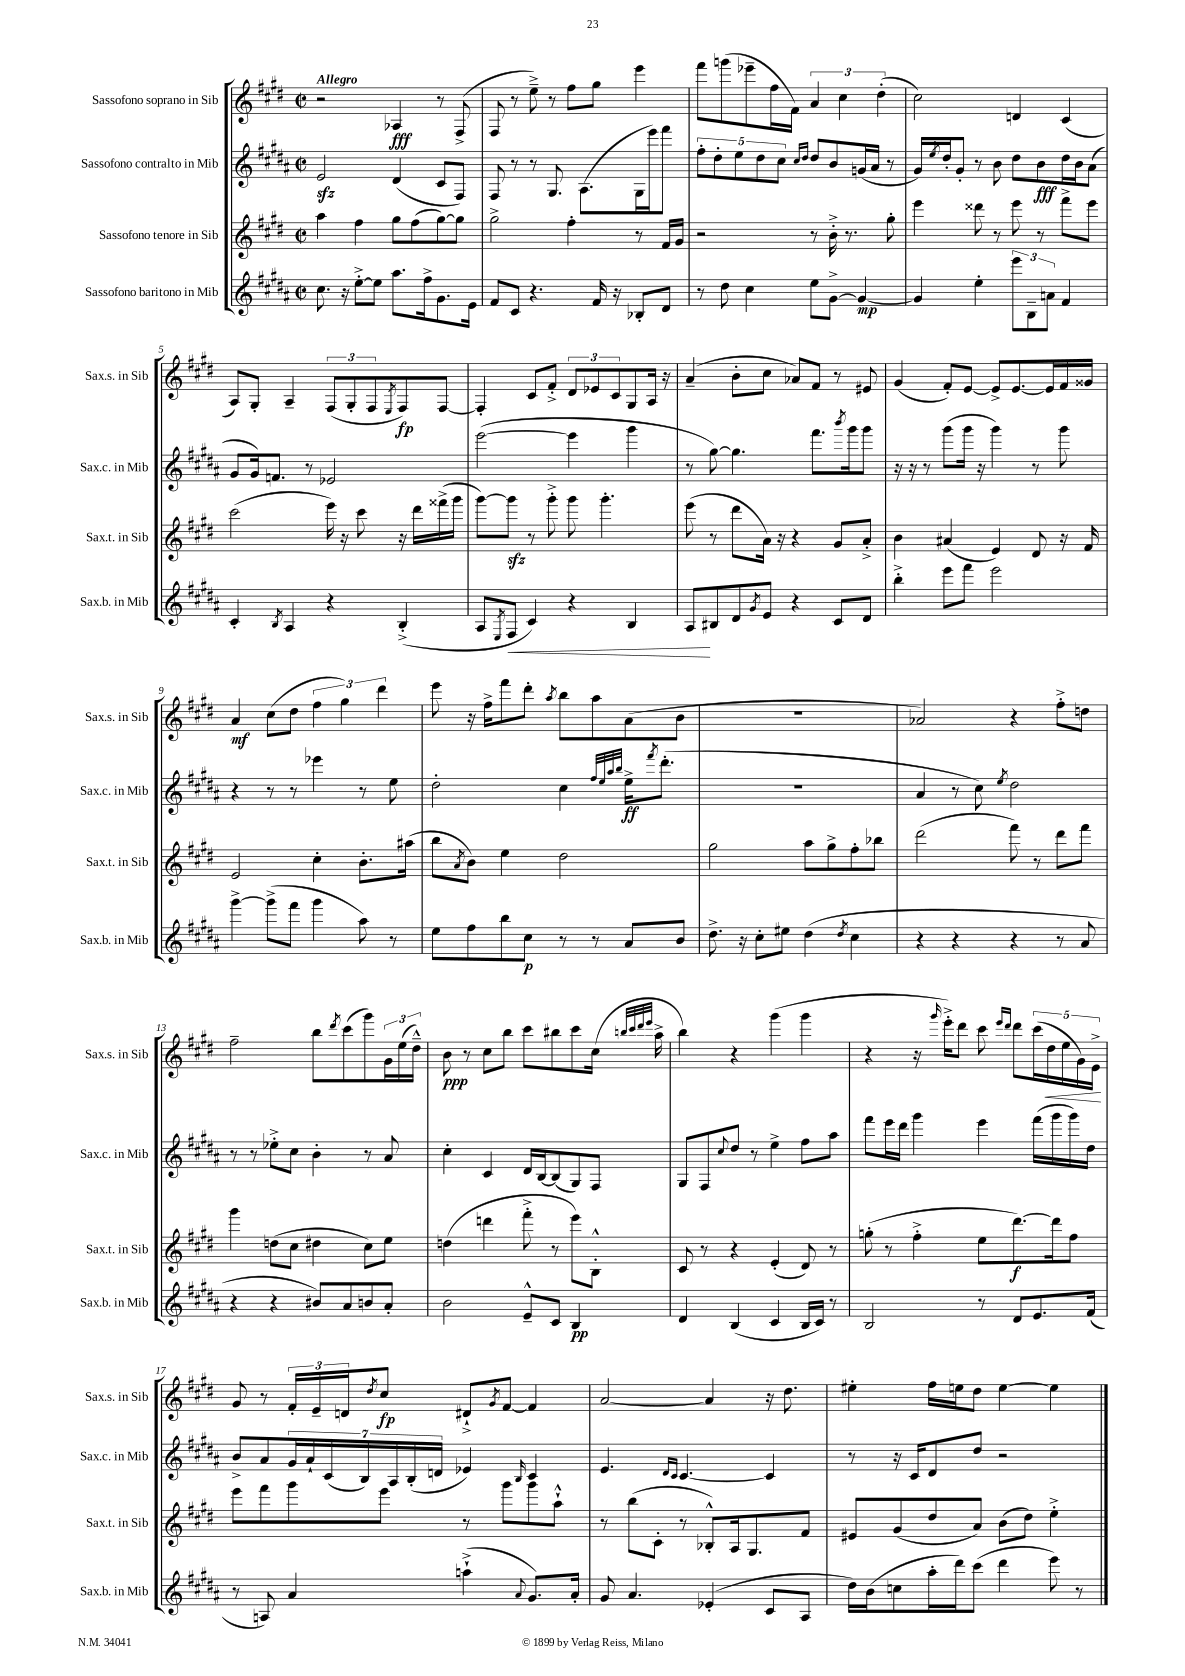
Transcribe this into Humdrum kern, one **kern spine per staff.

**kern	**dynam	**kern	**dynam	**kern	**dynam	**kern	**dynam
*part4	*part4	*part3	*part3	*part2	*part2	*part1	*part1
*staff4	*staff4	*staff3	*staff3	*staff2	*staff2	*staff1	*staff1
*I"Sassofono baritono in Mib	*	*I"Sassofono tenore in Sib	*	*I"Sassofono contralto in Mib	*	*I"Sassofono soprano in Sib	*
*I'Sax.b. in Mib	*	*I'Sax.t. in Sib	*	*I'Sax.c. in Mib	*	*I'Sax.s. in Sib	*
*clefG2	*	*clefG2	*	*clefG2	*	*clefG2	*
*k[f#c#g#d#a#]	*	*k[f#c#g#d#]	*	*k[f#c#g#d#a#]	*	*k[f#c#g#d#]	*
*M2/2	*	*M2/2	*	*M2/2	*	*M2/2	*
*met(c|)	*	*met(c|)	*	*met(c|)	*	*met(c|)	*
=1	=1	=1	=1	=1	=1	=1	=1
!	!	!	!	!	!	!LO:TX:a:B:t=Allegro	!
8.cc#\	.	4aa\	.	2ezz/	.	2r	.
16r	.	.	.	.	.	.	.
[8ee'^\L	.	4ff#\	.	.	.	.	.
8ee\J]	.	.	.	.	.	.	.
8.aa#\L	.	8gg#\L	.	(4d#/	.	4A-X/	fff
.	.	(8ff#\	.	.	.	.	.
16ff#^\k	.	.	.	.	.	.	.
8.g#\	.	[8gg#\)	.	8c#/L	.	8r	.
.	.	8gg#\J]	.	8F#/J)	.	(8F#^/	.
16e\Jk	.	.	.	.	.	.	.
=2	=2	=2	=2	=2	=2	=2	=2
8f#/L	.	2gg#^\	.	8F#/	.	8F#/	.
8c#/J	.	.	.	8r	.	8r	.
4.r	.	.	.	8r	.	8ee~^\)	.
.	.	.	.	8.G#/	.	8r	.
.	.	4ff#'\	.	.	.	8ff#\L	.
.	.	.	.	(8.A#\L	.	.	.
16f#/	.	.	.	.	.	8gg#\J	.
16r	.	.	.	.	.	.	.
8B-X'/L	.	8r	.	16G#\L	.	4eee\	.
.	.	.	.	16eee\J)	.	.	.
8d#/J	.	16f#/LL	.	8fff#\J	.	.	.
.	.	16g#/JJ	.	.	.	.	.
=3	=3	=3	=3	=3	=3	=3	=3
8r	.	2r	.	10ff#'\L	.	8fff#\L	.
.	.	.	.	10dd#'\	.	.	.
8dd#\	.	.	.	.	.	(8gggn\	.
.	.	.	.	10ee\	.	.	.
4cc#\	.	.	.	.	.	8eee-X~\	.
.	.	.	.	10dd#\	.	.	.
.	.	.	.	.	.	16ff#\L	.
.	.	.	.	10cc#\J	.	.	.
.	.	.	.	.	.	16f#\JJ)	.
.	.	.	.	16qqcc#/LL	.	.	.
.	.	.	.	16qqdd#/JJ	.	.	.
8ee\L	.	8r	.	8dd#/L	.	6a/	.
[8g#^\J	.	16b'^\	.	8b/	.	.	.
.	.	.	.	.	.	6cc#\	.
.	.	8.r	.	.	.	.	.
4g#/_	mp	.	.	(16gn/L	.	.	.
.	.	.	.	16a#/JJ	.	.	.
.	.	.	.	.	.	(6dd#'\	.
.	.	8gg#'\	.	8r	.	.	.
=4	=4	=4	=4	=4	=4	=4	=4
4g#/]	.	4eee\	.	16g#/LL)	.	2cc#\)	.
.	.	.	.	8qee/	.	.	.
.	.	.	.	16dd#'/J	.	.	.
.	.	.	.	8g#'/J	.	.	.
4ee'\	.	8ddd##X\	.	8r	.	.	.
.	.	8r	.	8b\	.	.	.
12eee\L	.	8eee\	.	8dd#\L	.	4dn/	.
12B~\	.	.	.	.	.	.	.
.	.	8r	.	8b\	fff	.	.
12an\J	.	.	.	.	.	.	.
4f#/	.	8fff#^\L	.	16dd#\L	.	(4c#/	.
.	.	.	.	16b\J	.	.	.
.	.	8eee\J	.	(8a#\J	.	.	.
!!LO:LB:g=z
=5	=5	=5	=5	=5	=5	=5	=5
4c#'/	.	(2ccc#\	.	8g#/L	.	8A/L)	.
.	.	.	.	16g#/k)	.	8G#'/J	.
.	.	.	.	8.fn/J	.	.	.
8qB/	.	.	.	.	.	.	.
4A#/	.	.	.	.	.	4A~/	.
.	.	.	.	8r	.	.	.
4r	.	16eee\)	.	2e-X/	.	(12F#/L	.
.	.	16r	.	.	.	.	.
.	.	.	.	.	.	12G#'/	.
.	.	8ccc#\	.	.	.	.	.
.	.	.	.	.	.	12F#/	.
.	.	.	.	.	.	8qE/	.
(4B'^/	.	16r	.	.	.	8F#/)	fp
.	.	16ddd#\LL	.	.	.	.	.
.	.	(16fff##X^\	.	.	.	[8F#/J	.
.	.	16ggg#\JJ	.	.	.	.	.
=6	=6	=6	=6	=6	=6	=6	=6
8A#/L	.	[8ggg#\L)	.	([2eee\	.	4F#'/]	.
8qE/	.	.	.	.	.	.	.
!	!LO:HP:b	!	!	!	!	!	!
8F#/J	<	8ggg#zz\J]	.	.	.	.	.
4c#/)	.	8r	.	.	.	8c#/L	.
.	.	8ggg#'^\	.	.	.	8f#'^/J	.
4r	.	8ggg#\	.	4eee\]	.	12d#/L	.
.	.	.	.	.	.	12e-X/	.
.	.	4.ggg#'\	.	.	.	.	.
.	.	.	.	.	.	12c#/	.
4B/	.	.	.	4ggg#\	.	8G#/	.
.	.	.	.	.	.	16A/Jk	.
.	.	.	.	.	.	16r	.
=7	=7	=7	=7	=7	=7	=7	=7
8A#/L	.	(8eee\	.	8r	.	(4a~/	.
8B#X/	[	8r	.	[8gg#\)	.	.	.
8d#/	.	8ddd#\L	.	4.gg#\]	.	8b'\L	.
8qg#/	.	.	.	.	.	.	.
8e/J	.	16a\Jk)	.	.	.	8cc#\J	.
.	.	16r	.	.	.	.	.
4r	.	4r	.	.	.	8a-X/L)	.
.	.	.	.	8.fff#\L	.	8f#/J	.
8c#/L	.	8g#/L	.	.	.	8r	.
.	.	.	.	8qbbb/	.	.	.
.	.	.	.	16ggg#\k	.	.	.
8d#/J	.	8a'^/J	.	8ggg#\J	.	8e#X/	.
=8	=8	=8	=8	=8	=8	=8	=8
4bb'^\	.	4b\	.	16r	.	(4g#/	.
.	.	.	.	16r	.	.	.
.	.	.	.	8r	.	.	.
8eee\L	.	(4a#X/	.	(8ggg#\L	.	8f#'/L)	.
8fff#\J	.	.	.	16ggg#\Jk	.	[8e/J	.
.	.	.	.	16r	.	.	.
2eee\	.	4e/)	.	4ggg#\)	.	8e^/L]	.
.	.	.	.	.	.	[8.e/	.
.	.	8d#/	.	8r	.	.	.
.	.	.	.	.	.	16e/L]	.
.	.	16r	.	8ggg#\	.	16f#/	.
.	.	16f#/	.	.	.	16g##X/JJ	.
!!LO:LB:g=z
=9	=9	=9	=9	=9	=9	=9	=9
[4ggg#^\	.	2e/	.	4r	.	4a/	mf
(8ggg#^\L]	.	.	.	8r	.	(8cc#\L	.
8fff#\J	.	.	.	8r	.	8dd#\J	.
4ggg#\	.	4cc#'\	.	4eee-X\	.	6ff#\	.
.	.	.	.	.	.	6gg#\)	.
8aa#\)	.	8.b'\L	.	8r	.	.	.
.	.	.	.	.	.	6ddd#\	.
8r	.	.	.	8ee\	.	.	.
.	.	(16aa#X\Jk	.	.	.	.	.
=10	=10	=10	=10	=10	=10	=10	=10
8ee\L	.	8bb\L	.	2dd#'\	.	8eee\	.
.	.	8qa/	.	.	.	.	.
8ff#\	.	8b\J)	.	.	.	16r	.
.	.	.	.	.	.	16ff#^\KL	.
8bb\	.	4ee\	.	.	.	8fff#\	.
8cc#\J	p	.	.	.	.	8ddd#'\J	.
.	.	.	.	.	.	8qaa/	.
8r	.	2dd#\	.	4cc#\	.	8bb\L	.
8r	.	.	.	.	.	8aa\	.
.	.	.	.	32qqff#/LLL	.	.	.
.	.	.	.	32qqee/	.	.	.
.	.	.	.	32qqaa#/	.	.	.
.	.	.	.	32qqbb/JJJ	.	.	.
8a#/L	.	.	.	16ee^\KL	ff	(8a\	.
.	.	.	.	8qfff#/	.	.	.
.	.	.	.	(8.ddd#'\J	.	.	.
8b/J	.	.	.	.	.	8b\J	.
=11	=11	=11	=11	=11	=11	=11	=11
8.dd#^\	.	2gg#\	.	1r	.	1r	.
16r	.	.	.	.	.	.	.
8cc#'\L	.	.	.	.	.	.	.
8ee#X\J	.	.	.	.	.	.	.
(4dd#\	.	8aa\L	.	.	.	.	.
.	.	8gg#^\	.	.	.	.	.
8qdd#/	.	.	.	.	.	.	.
4cc#\	.	8ff#'\	.	.	.	.	.
.	.	8bb-X\J	.	.	.	.	.
=12	=12	=12	=12	=12	=12	=12	=12
4r	.	(2ddd#\	.	4a#/	.	2a-X/)	.
4r	.	.	.	8r	.	.	.
.	.	.	.	8cc#\)	.	.	.
.	.	.	.	8qee/	.	.	.
4r	.	8fff#\)	.	2dd#\	.	4r	.
.	.	8r	.	.	.	.	.
8r	.	8ddd#\L	.	.	.	8ff#'^\L	.
8a#/	.	8fff#\J	.	.	.	8ddn\J	.
!!LO:LB:g=z
=13	=13	=13	=13	=13	=13	=13	=13
4r	.	4ggg#\	.	8r	.	2ff#~\	.
.	.	.	.	8r	.	.	.
4r	.	(8ddn\L	.	8ee-X'^\L	.	.	.
.	.	8cc#\J	.	8cc#\J	.	.	.
8b#X/L)	.	4dd#X\	.	4b'\	.	8bb\L	.
.	.	.	.	.	.	8qddd#/	.
8a#/	.	.	.	.	.	(8ccc#\	.
8bn/	.	8cc#\L)	.	8r	.	8ggg#\)	.
8a#'/J	.	8ee\J	.	8a#/	.	24g#\L	.
.	.	.	.	.	.	(24ee\	.
.	.	.	.	.	.	24dd#~^^\JJ)	.
=14	=14	=14	=14	=14	=14	=14	=14
2b\	.	(4ddn\	.	4cc#'\	.	8b\	ppp
.	.	.	.	.	.	8r	.
.	.	4dddn\	.	4c#/	.	8cc#\L	.
.	.	.	.	.	.	8bb\J	.
8e~^^/L	.	8fff#'^\	.	16d#/LL	.	8ccc#\L	.
.	.	.	.	[16B/J	.	.	.
8c#/J	.	8r	.	(8B/]	.	8bb#X\	.
4B/	pp	8eee\L)	.	8G#/)	.	8ccc#\	.
.	.	8B'^^\J	.	8F#/J	.	(16cc#\Jk	.
.	.	.	.	.	.	32qqbbn/LLL	.
.	.	.	.	.	.	32qqccc#/	.
.	.	.	.	.	.	32qqddd#/	.
.	.	.	.	.	.	32qqeee/JJJ	.
.	.	.	.	.	.	16aa^\	.
=15	=15	=15	=15	=15	=15	=15	=15
4d#/	.	8c#/	.	8G#/L	.	4bb\)	.
.	.	8r	.	8F#/	.	.	.
.	.	.	.	8qqcc#/	.	.	.
(4B/	.	4r	.	8dd#/J	.	4r	.
.	.	.	.	8r	.	.	.
4c#/	.	(4e'/	.	4ee^\	.	(4ggg#\	.
16B/LL	.	8d#/)	.	8ff#\L	.	4ggg#\	.
16c#/JJ)	.	.	.	.	.	.	.
8r	.	8r	.	8aa#\J	.	.	.
=16	=16	=16	=16	=16	=16	=16	=16
2B/	.	(8ggn'\	.	8fff#\L	.	4r	.
.	.	8r	.	16eee\L	.	.	.
.	.	.	.	16ddd#\JJ	.	.	.
.	.	4ff#'^\	.	4ggg#\	.	16r	.
.	.	.	.	.	.	16qqggg#/	.
.	.	.	.	.	.	16eee'^\KL)	.
.	.	.	.	.	.	8ddd#\J	.
8r	.	8ee\L	.	4eee\	.	8ccc#\	.
.	.	.	.	.	.	16qqeee/LL	.
.	.	.	.	.	.	16qqddd#/JJ	.
8d#/L	.	[8.ddd#\)	f	.	.	8ddd#\L	.
8.e/	.	.	.	(16fff#\LL	.	(20ccc#\L	.
!	!	!	!	!	!	!	!LO:HP:b
.	.	.	.	.	.	20dd#\	<
.	.	16ddd#\k]	.	16ggg#\	.	.	.
.	.	.	.	.	.	20ee\	.
.	.	8ff#\J	.	16ggg#\)	.	.	.
.	.	.	.	.	.	20g#\)	.
(16f#/Jk	.	.	.	16dd#\JJ	.	.	.
.	.	.	.	.	.	20e^\JJ	.
.	.	.	.	.	.	.	[
!!LO:LB:g=z
=17	=17	=17	=17	=17	=17	=17	=17
8r	.	8eee\L	.	8b^/L	.	8g#/	.
8An/)	.	8fff#\	.	8a#/	.	8r	.
4a#/	.	8ggg#\	.	28g#/L	.	24f#'/LL	.
.	.	.	.	28a#`/	.	.	.
.	.	.	.	.	.	24e~/	.
.	.	.	.	(28c#/	.	.	.
.	.	.	.	.	.	24dn/J	.
.	.	.	.	28B/)	.	.	.
.	.	.	.	.	.	8qdd#/	.
.	.	8eee\J	.	.	.	8cc#/J	fp
.	.	.	.	28A#/	.	.	.
.	.	.	.	(28B'/	.	.	.
.	.	.	.	28dn/JJ	.	.	.
(4aan`^\	.	8r	.	4e-X/)	.	8d#X`^/L	.
.	.	.	.	.	.	8qg#/	.
.	.	8ggg#\L	.	.	.	[8f#/J	.
8qqa#/	.	.	.	16qqB/	.	.	.
8.g#/L)	.	8ggg#\	.	4c#/	.	4f#/]	.
.	.	8aa`^^\J	.	.	.	.	.
16a#'/Jk	.	.	.	.	.	.	.
=18	=18	=18	=18	=18	=18	=18	=18
8g#/	.	8r	.	4.e/	.	[2a/	.
4.a#/	.	(8bb\L	.	.	.	.	.
.	.	8c#'\J	.	.	.	.	.
.	.	.	.	16qqd#/LL	.	.	.
.	.	.	.	16qqc#/JJ	.	.	.
.	.	8r	.	[4.c#/	.	.	.
(4e-X'/	.	8B-X'^^/L)	.	.	.	4a/]	.
.	.	16A/k	.	.	.	.	.
.	.	8.G#/	.	.	.	.	.
8c#/L	.	.	.	4c#/]	.	16r	.
.	.	.	.	.	.	8.dd#\	.
8A#/J	.	8f#/J	.	.	.	.	.
=19	=19	=19	=19	=19	=19	=19	=19
16dd#\LL)	.	8e#X/L	.	8r	.	4ee#X'\	.
(16b\J	.	.	.	.	.	.	.
8ccn\	.	(8g#/	.	16r	.	.	.
.	.	.	.	16c#/KL	.	.	.
16aa#'\L	.	8dd#/	.	8d#/	.	16ff#\LL	.
16ddd#\J)	.	.	.	.	.	16een\J	.
(8ccc#\J	.	8a/J)	.	8dd#/J	.	8dd#\J	.
4ddd#\	.	(8b\L	.	2r	.	[4ee\	.
.	.	8dd#\J)	.	.	.	.	.
8eee\)	.	4ee'^\	.	.	.	4ee\]	.
8r	.	.	.	.	.	.	.
==	==	==	==	==	==	==	==
*-	*-	*-	*-	*-	*-	*-	*-
